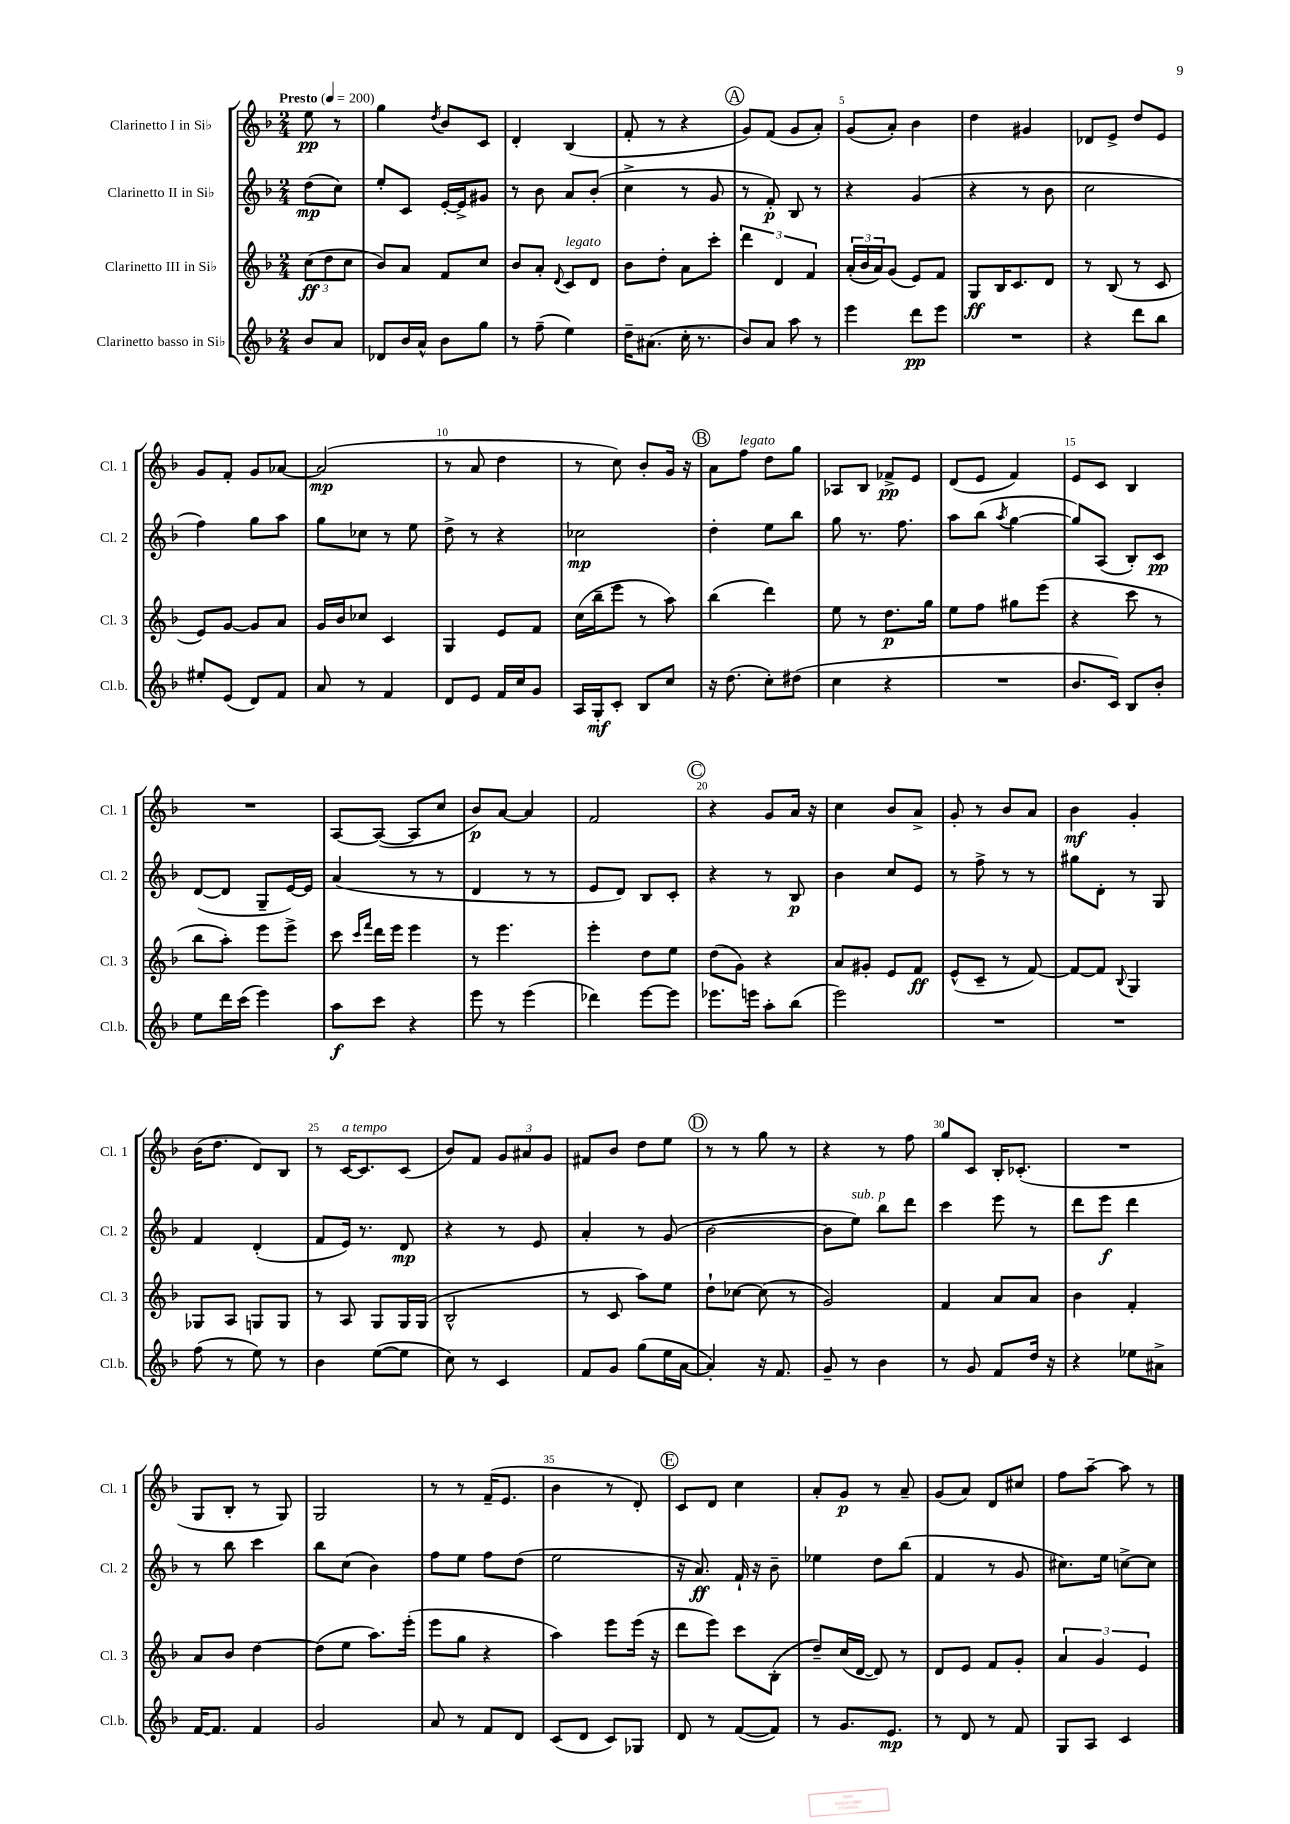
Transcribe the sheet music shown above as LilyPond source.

<<
\new StaffGroup <<
\new Staff = "s0" \with { instrumentName = "Clarinetto I in Sib" shortInstrumentName = "Cl. 1" } {
    \clef treble \key f \major \numericTimeSignature \time 2/4 \partial 4 \tempo "Presto" 4 = 200
    e''8\pp r8 |
    g''4 \acciaccatura { d''8 } bes'8 c'8 |
    d'4-. bes4( |
    f'8-. r8 r4 |
    \mark \markup { \circle "A" } g'8) f'8( g'8 a'8-.) |
    g'8( a'8-.) bes'4 |
    d''4 gis'4 |
    des'8 e'8-> d''8 e'8 |
    g'8 f'8-. g'8 aes'8~ |
    aes'2\mp( |
    r8 a'8 d''4 |
    r8 c''8) bes'8-. g'16 r16 |
    \mark \markup { \circle "B" } a'8 f''8^\markup { \italic "legato" } d''8 g''8 |
    aes8 bes8 fes'8->\pp e'8 |
    d'8( e'8 f'4) |
    e'8 c'8 bes4 |
    R2 |
    a8~ a8~( a8 c''8 |
    bes'8\p) a'8~ a'4 |
    f'2 |
    \mark \markup { \circle "C" } r4 g'8 a'16 r16 |
    c''4 bes'8 a'8-> |
    g'8-. r8 bes'8 a'8 |
    bes'4\mf g'4-. |
    bes'16( d''8. d'8) bes8 |
    r8 c'16~^\markup { \italic "a tempo" } c'8. c'8( |
    bes'8) f'8 \tuplet 3/2 { g'8 ais'8 g'8 } |
    fis'8 bes'8 d''8 e''8 |
    \mark \markup { \circle "D" } r8 r8 g''8 r8 |
    r4 r8 f''8 |
    g''8 c'8 bes16-. ces'8.-.( |
    R2 |
    g8 bes8-. r8 g8) |
    g2 |
    r8 r8 f'16--( e'8. |
    bes'4 r8 d'8-.) |
    \mark \markup { \circle "E" } c'8 d'8 c''4 |
    a'8-. g'8\p r8 a'8-- |
    g'8( a'8) d'8 cis''8 |
    f''8 a''8~-- a''8 r8 \bar "|." |
}
\new Staff = "s1" \with { instrumentName = "Clarinetto II in Sib" shortInstrumentName = "Cl. 2" } {
    \clef treble \key f \major \numericTimeSignature \time 2/4 \partial 4
    d''8\mp( c''8) |
    e''8-. c'8 e'16~-. e'16-> gis'8 |
    r8 bes'8 a'8 bes'8-.( |
    c''4-> r8 g'8 |
    \mark \markup { \circle "A" } r8 f'8-.\p) bes8 r8 |
    r4 g'4( |
    r4 r8 bes'8 |
    c''2 |
    f''4) g''8 a''8 |
    g''8 ces''8 r8 e''8 |
    d''8-> r8 r4 |
    ces''2\mp |
    \mark \markup { \circle "B" } d''4-. e''8 bes''8 |
    g''8 r8. f''8. |
    a''8 bes''8( \acciaccatura { a''8 } g''4~ |
    g''8) a8( bes8-.) c'8\pp |
    d'8~( d'8 g8-- e'16~) e'16 |
    a'4( r8 r8 |
    d'4 r8 r8 |
    e'8 d'8) bes8 c'8-. |
    \mark \markup { \circle "C" } r4 r8 bes8\p |
    bes'4 c''8 e'8 |
    r8 f''8-> r8 r8 |
    gis''8 d'8-. r8 g8 |
    f'4 d'4-.( |
    f'8 e'16) r8. d'8\mp |
    r4 r8 e'8 |
    a'4-. r8 g'8( |
    \mark \markup { \circle "D" } bes'2~ |
    bes'8 e''8^\markup { \italic "sub. p" }) bes''8 d'''8 |
    c'''4 e'''8 r8 |
    d'''8 e'''8\f d'''4 |
    r8 bes''8 c'''4 |
    bes''8 c''8( bes'4) |
    f''8 e''8 f''8 d''8( |
    e''2 |
    \mark \markup { \circle "E" } r16 a'8.\ff) f'16-! r16 bes'8-- |
    ees''4 d''8 bes''8( |
    f'4 r8 g'8 |
    cis''8.) e''16 c''8~-> c''8 \bar "|." |
}
\new Staff = "s2" \with { instrumentName = "Clarinetto III in Sib" shortInstrumentName = "Cl. 3" } {
    \clef treble \key f \major \numericTimeSignature \time 2/4 \partial 4
    \tuplet 3/2 { c''8\ff( d''8 c''8 } |
    bes'8) a'8 f'8 c''8 |
    bes'8 a'8-. \appoggiatura { d'8 } c'8^\markup { \italic "legato" } d'8 |
    bes'8 d''8-. a'8 c'''8-. |
    \mark \markup { \circle "A" } \tuplet 3/2 { d'''4 d'4 f'4 } |
    \tuplet 3/2 { a'16-.( bes'16 a'16) } g'8( e'8) f'8 |
    g8\ff bes16 c'8. d'8 |
    r8 bes8( r8 c'8 |
    e'8) g'8~ g'8 a'8 |
    g'16 bes'16 ces''8 c'4 |
    g4 e'8 f'8 |
    c''16( bes''16-- e'''8 r8 a''8) |
    \mark \markup { \circle "B" } bes''4( d'''4) |
    e''8 r8 d''8.\p g''16 |
    e''8 f''8 gis''8 e'''8( |
    r4 c'''8 r8 |
    bes''8 a''8-.) e'''8 e'''8-> |
    c'''8 \grace { c'''16 f'''16 } d'''16 e'''16 e'''4 |
    r8 e'''4. |
    e'''4-. d''8 e''8 |
    \mark \markup { \circle "C" } d''8( g'8) r4 |
    a'8 gis'8-. e'8 f'8\ff |
    e'8-^( c'8-- r8 f'8~) |
    f'8~ f'8 \appoggiatura { bes8 } g4 |
    ges8 a8 g8 g8 |
    r8 a8 g8 g16 g16( |
    bes2-^ |
    r8 c'8 a''8) e''8 |
    \mark \markup { \circle "D" } d''8-! ces''8~ ces''8( r8 |
    g'2) |
    f'4 a'8 a'8 |
    bes'4 f'4-. |
    a'8 bes'8 d''4~ |
    d''8( e''8 a''8.) e'''16-.( |
    e'''8 g''8 r4 |
    a''4) e'''8 e'''16( r16 |
    \mark \markup { \circle "E" } d'''8 e'''8) c'''8 bes8-.( |
    d''8--) c''16( d'16~ d'8) r8 |
    d'8 e'8 f'8 g'8-. |
    \tuplet 3/2 { a'4 g'4 e'4 } \bar "|." |
}
\new Staff = "s3" \with { instrumentName = "Clarinetto basso in Sib" shortInstrumentName = "Cl.b." } {
    \clef treble \key f \major \numericTimeSignature \time 2/4 \partial 4
    bes'8 a'8 |
    des'8 bes'16 a'16-^ bes'8 g''8 |
    r8 f''8--( e''4) |
    d''16-- ais'8.( c''16-. r8. |
    \mark \markup { \circle "A" } bes'8) a'8 a''8 r8 |
    e'''4 d'''8\pp e'''8 |
    R2 |
    r4 d'''8 bes''8 |
    eis''8-. e'8( d'8) f'8 |
    a'8 r8 f'4 |
    d'8 e'8 f'16 c''16 g'8 |
    a16 g16-.\mf c'8-. bes8 c''8 |
    \mark \markup { \circle "B" } r16 d''8.( c''8-.) dis''8( |
    c''4 r4 |
    R2 |
    bes'8. c'16) bes8 bes'8-. |
    e''8 d'''16 c'''16( e'''4) |
    a''8\f c'''8 r4 |
    e'''8 r8 e'''4( |
    des'''4) e'''8~ e'''8 |
    \mark \markup { \circle "C" } ees'''8. e'''16 a''8-. bes''8( |
    e'''2) |
    R2 |
    R2 |
    f''8( r8 e''8) r8 |
    bes'4 e''8~( e''8 |
    c''8) r8 c'4 |
    f'8 g'8 g''8( e''16 a'16~ |
    \mark \markup { \circle "D" } a'4-.) r16 f'8. |
    g'8-- r8 bes'4 |
    r8 g'8 f'8 d''16 r16 |
    r4 ees''8 ais'8-> |
    f'16~ f'8. f'4 |
    g'2 |
    a'8 r8 f'8 d'8 |
    c'8( d'8 c'8) ges8 |
    \mark \markup { \circle "E" } d'8 r8 f'8~( f'8) |
    r8 g'8. e'8.\mp |
    r8 d'8 r8 f'8 |
    g8 a8 c'4 \bar "|." |
}
>>
>>
\layout { \context { \Score \override BarNumber.break-visibility = ##(#f #t #t) barNumberVisibility = #(every-nth-bar-number-visible 5) } }
